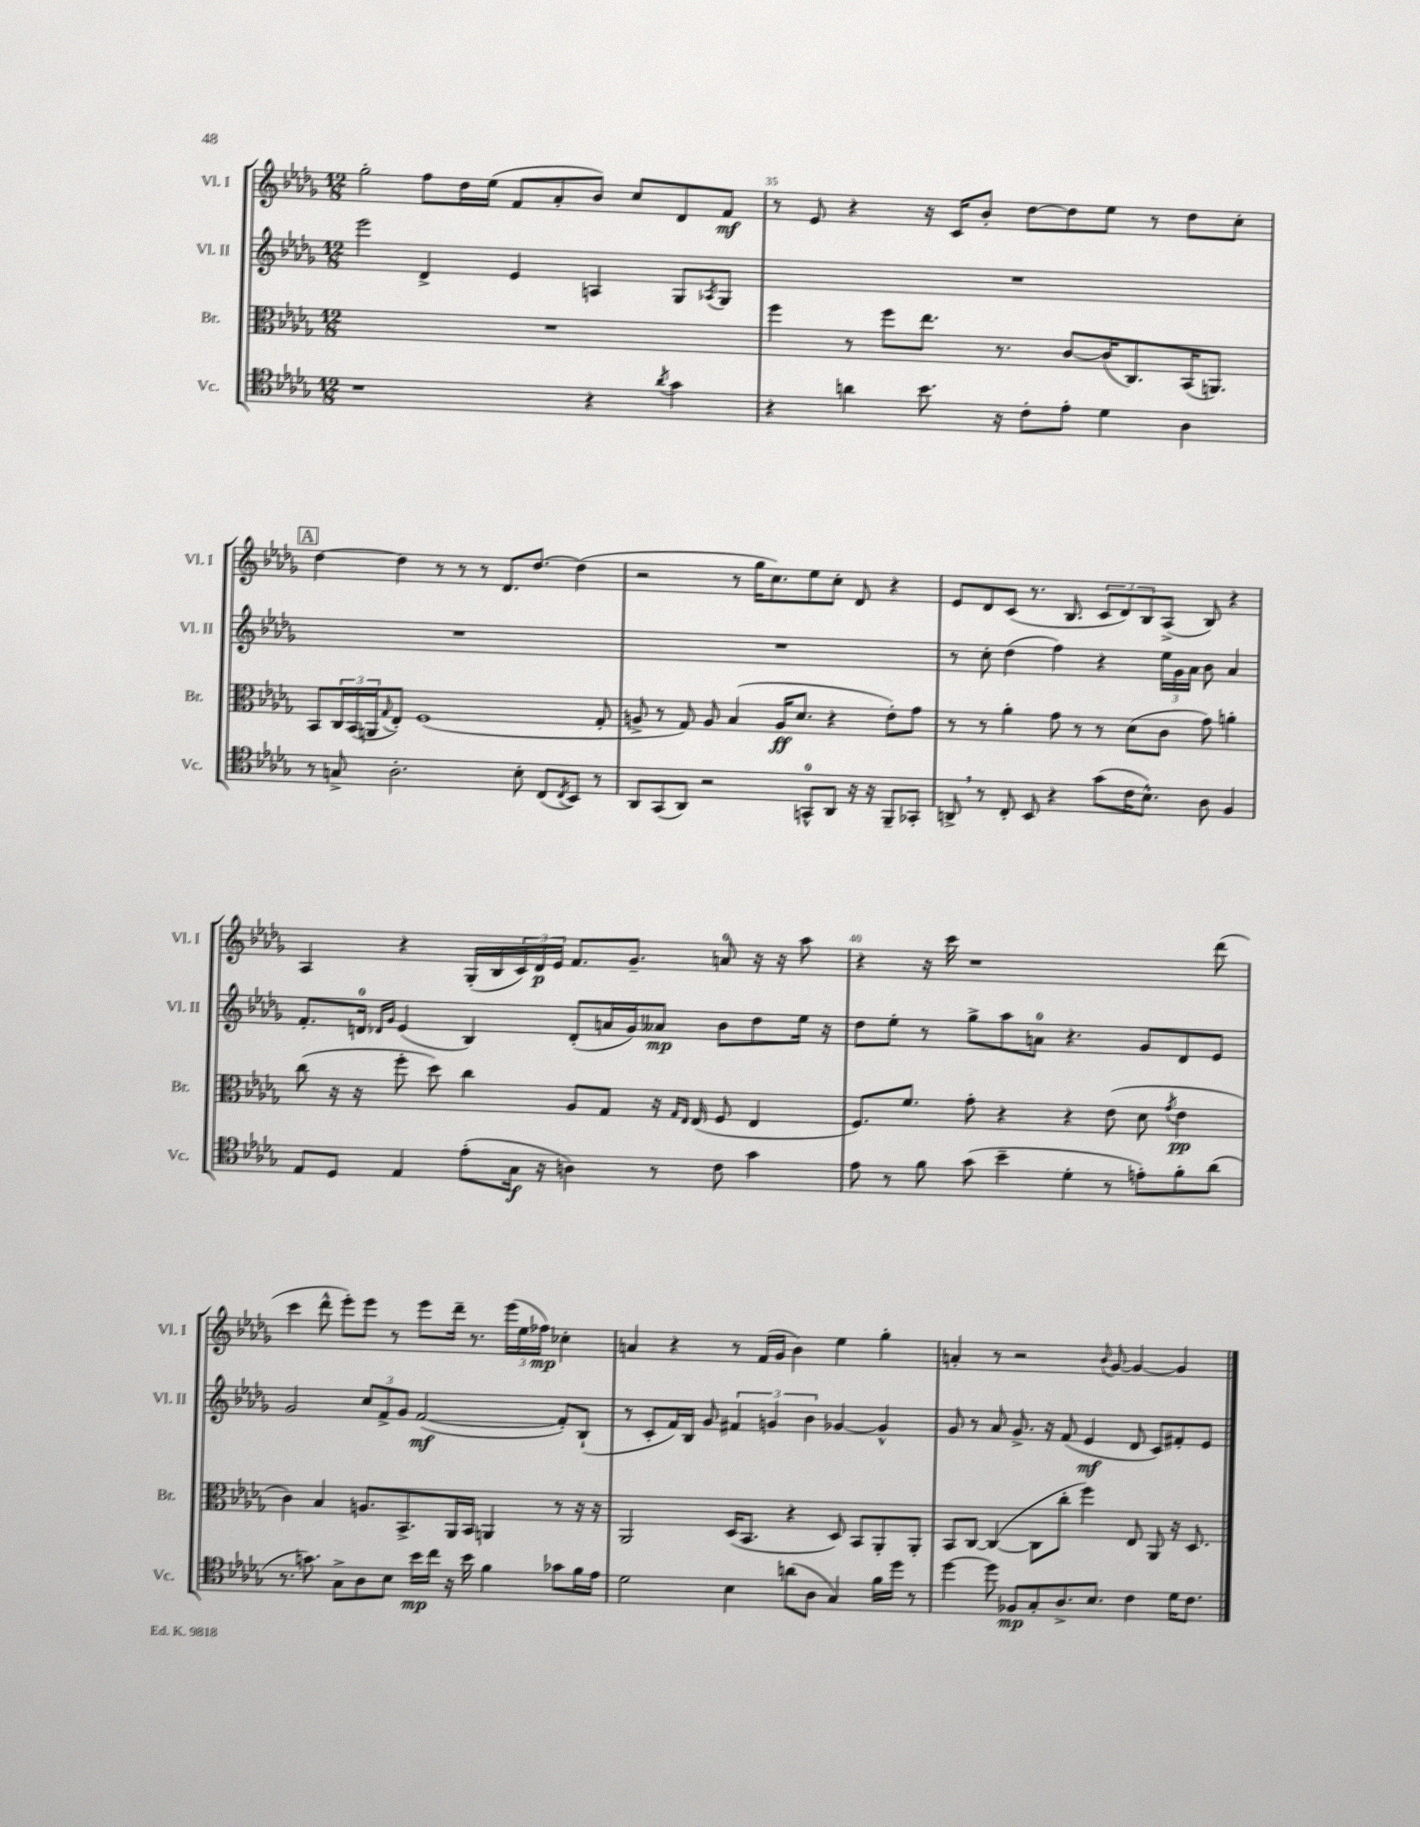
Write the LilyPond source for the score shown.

<<
\new StaffGroup <<
\new Staff = "s0" \with { instrumentName = "Vl. I" shortInstrumentName = "Vl. I" } {
    \clef treble \key des \major \numericTimeSignature \time 12/8
    ges''2-. f''8 des''16 ees''16( f'8 aes'8-. bes'8) c''8 des'8 f'8\mf |
    r8 ees'8 r4 r16 c'16 bes'8-. des''8~ des''8 ees''8 r8 des''8 c''8-. |
    \mark \markup { \box "A" } des''4~ des''4 r8 r8 r8 des'8. des''8.~ des''4( |
    r2 r8 ges''16 c''8.) ees''8 c''8-. des'8 r4 |
    ees'8 des'8 c'8( r8. bes8. \tuplet 3/2 { c'8 des'8) bes8 } aes8->( bes8) r4 |
    aes4 r4 ges16-.( bes16 \tuplet 3/2 { c'16) des'16\p ees'16 } f'8. ges'8.-- a'8-0 r16 r16 aes''8 |
    r4 r16 c'''16 r1 des'''8( |
    c'''4 des'''8-^ ees'''8-.) ees'''8 r8 ees'''8 des'''16-- r8. \tuplet 3/2 { ees'''16( ees''16 fes''16\mp) } ces''4-. |
    a'4 r4 r8 f'16( ges'16 bes'4) ees''4 ges''4-. |
    a'4-. r8 r2 \appoggiatura { bes'8 } ges'8~ ges'4~ ges'4 \bar "|." |
}
\new Staff = "s1" \with { instrumentName = "Vl. II" shortInstrumentName = "Vl. II" } {
    \clef treble \key des \major \numericTimeSignature \time 12/8
    ees'''2 des'4-> ees'4 a4 ges8 \acciaccatura { aes8 } ges8 |
    R1. |
    \mark \markup { \box "A" } R1. |
    R1. |
    r8 c''8-. des''4( f''4) r4 \tuplet 3/2 { ees''16 ges'16 aes'16 } bes'8 aes'4 |
    f'8.-. d'16-0 \grace { des'16 ges'16 } ees'4( bes4) des'8-.( a'16 ges'16) aeses'8\mp bes'8 des''8 ees''16 r16 |
    des''8 ees''8-. r8 ges''8-> aes''8 a'8-0 r4. ges'8 des'8 ees'8 |
    ges'2 \tuplet 3/2 { c''8 f'8-> ges'8 } f'2~\mf( f'8-.) bes8-!( |
    r8 c'8-. f'16) bes16 ges'8 \tuplet 3/2 { fis'4 g'4 bes'4 } ges'4~ ges'4-^ |
    ges'8 r8 aes'8 ges'8.-> r16 f'8( ees'4\mf des'8 c'8) fis'8-. ees'8 \bar "|." |
}
\new Staff = "s2" \with { instrumentName = "Br." shortInstrumentName = "Br." } {
    \clef alto \key des \major \numericTimeSignature \time 12/8
    R1. |
    f''4 r8 f''8 ees''8. r8. c'8~ c'16( c8.) bes,16( a,8.) |
    \mark \markup { \box "A" } bes,8 \tuplet 3/2 { c16 bes,16( a,16 } \appoggiatura { ges8 } ees8-.) f1( ges8-. |
    a8-> r8 ges8) a8 bes4( a16\ff des'8. r4 ees'8-.) ges'8 |
    r8 r8 aes'4-. ges'8 r8 r8 des'8( c'8 ges'8) a'4-. |
    c''8( r16 r16 f''8-. des''8) c''4 aes8 ges8 r16 \grace { ges16 ees16 } ees16( f8 ees4 |
    f8.) f'8. ges'8-. r4 r4 ees'8( des'8 \acciaccatura { ges'8 } ees'4\pp |
    c'4) bes4 a8. bes,8.-> aes,16 bes,16 a,4 r8 r16 r16 |
    aes,2 des16( bes,8. r4 des8) bes,8 aes,8-. aes,8-. |
    bes,8 c8~ c4~( c8 c''8-. f''4) ees8 aes,8 r16 des8. \bar "|." |
}
\new Staff = "s3" \with { instrumentName = "Vc." shortInstrumentName = "Vc." } {
    \clef tenor \key des \major \numericTimeSignature \time 12/8
    r1 r4 \acciaccatura { aes'8 } ges'4 |
    r4 a'4 bes'8. r16 c'8-. ees'8-. des'4 aes4 |
    \mark \markup { \box "A" } r8 g8-> aes2.-. bes8-. c8( \acciaccatura { c8 } bes,8) r8 |
    aes,8 ges,8( aes,8) r2 g,8-0-^ aes,8 r16 r16 f,8-- ges,8-. |
    a,8-> \breathe r8 c8-. bes,8 r4 ges'8( c'16 bes8.-^) aes8 f4 |
    ees8 des8 ees4 ees'8-.( ges16\f r16 a4) r8 c'8 ges'4 |
    ees'8 r8 f'8 ges'8( bes'4-- des'4-. r8 e'8-.) f'8-. aes'8( |
    r8. g'8.) ges8-> aes8 bes8 bes'16\mp c''16 r16 bes'16 f'4 ges'8 f'16 ees'16 |
    des'2 bes4 a'8( aes8 ges4) f'16 des''16 r8 |
    des''4~ des''8 fes8\mp ges8-. aes8.-> bes8. c'4 des'16 c'8. \bar "|." |
}
>>
>>
\layout { \context { \Score currentBarNumber = #34 \override BarNumber.break-visibility = ##(#f #t #t) barNumberVisibility = #(every-nth-bar-number-visible 5) } }
